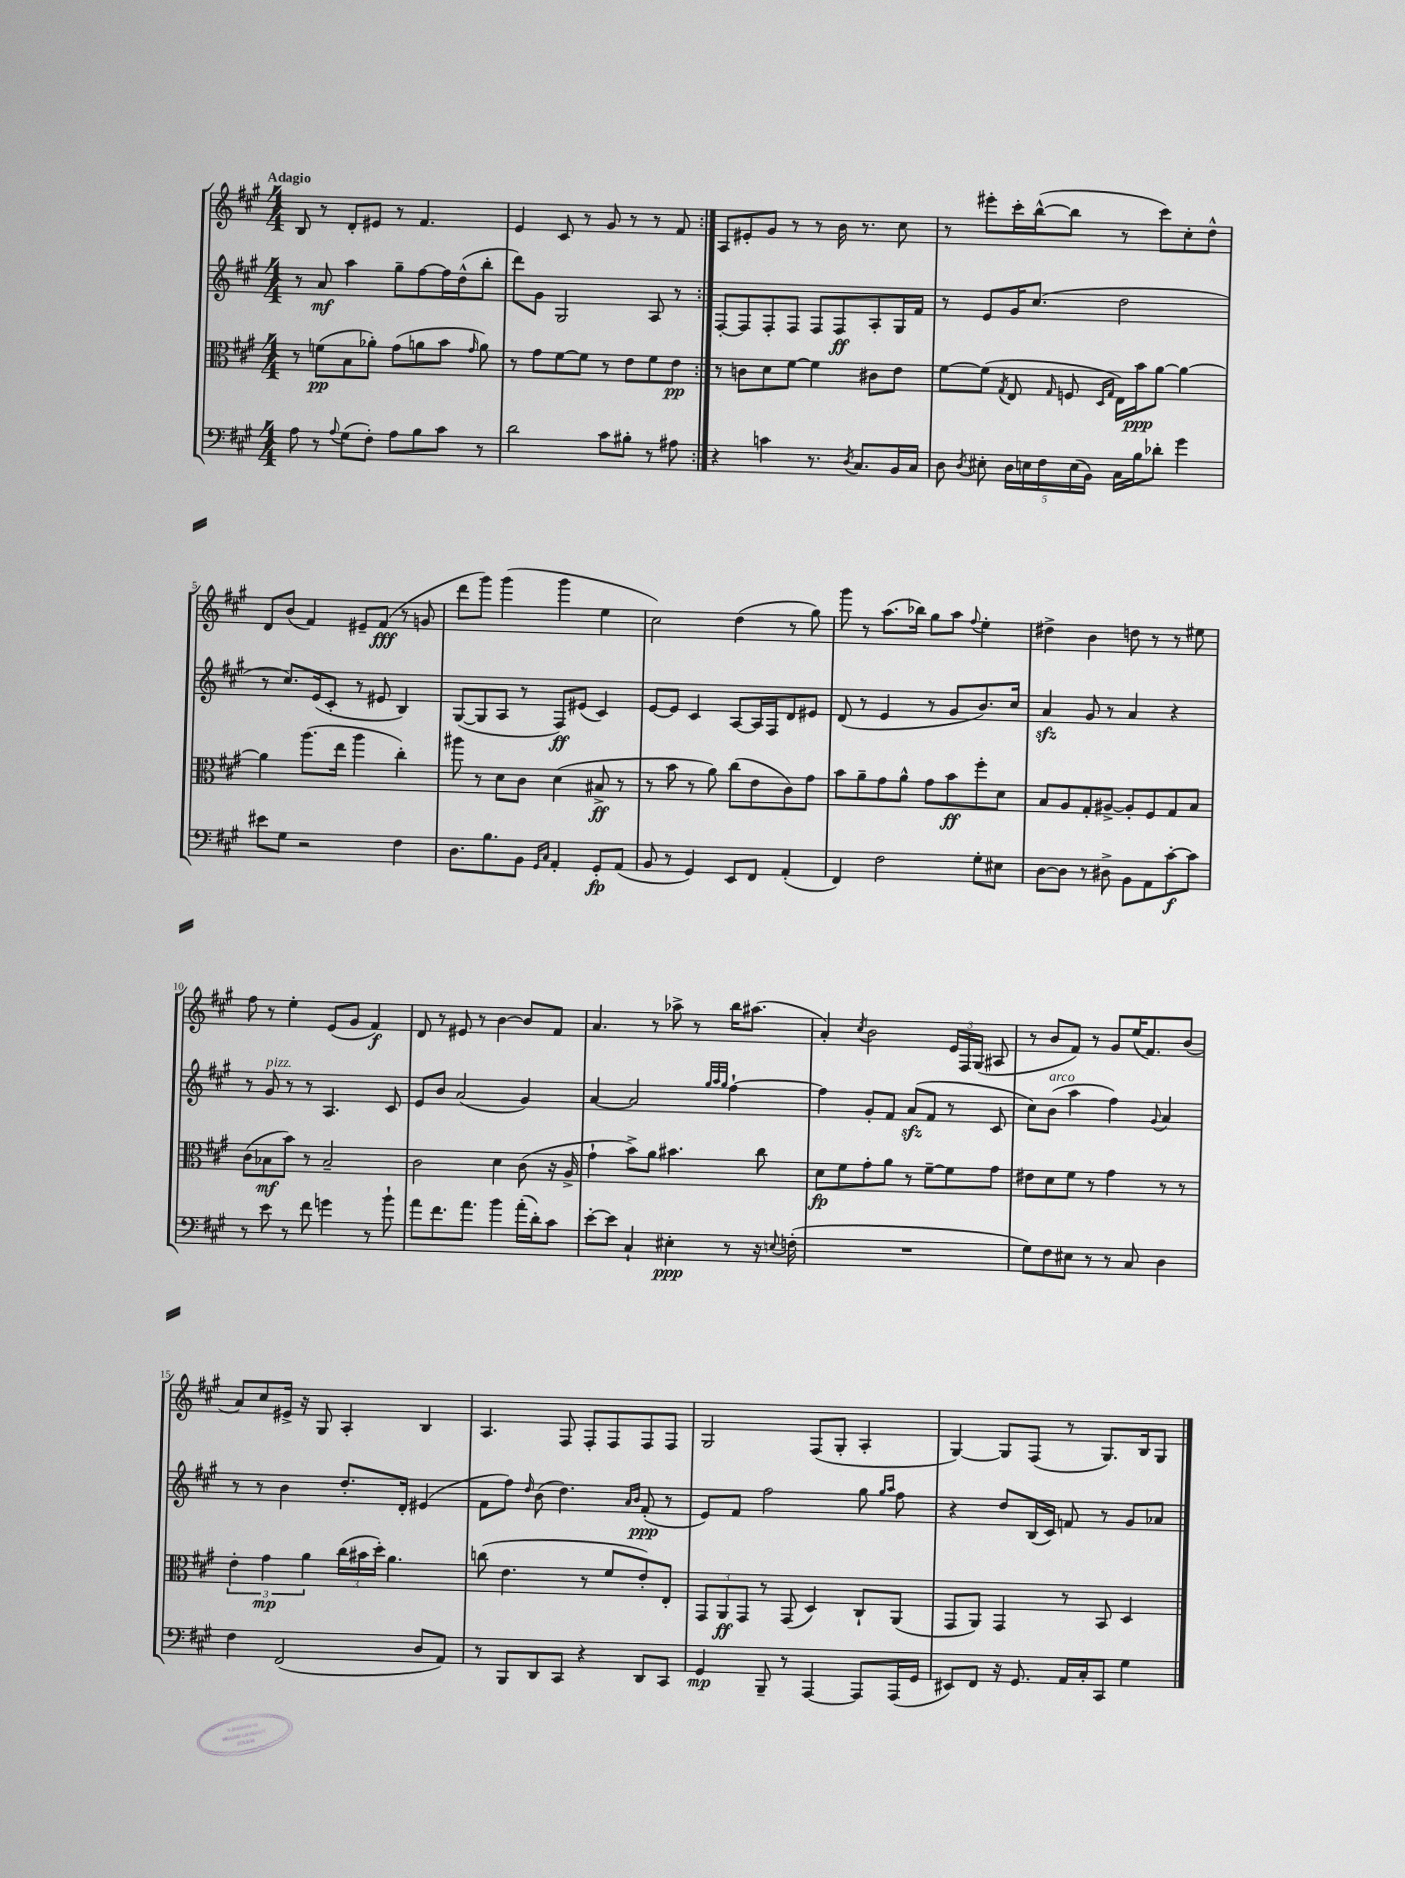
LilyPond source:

<<
\new StaffGroup <<
\new Staff = "s0" {
    \clef treble \key a \major \numericTimeSignature \time 4/4 \tempo "Adagio"
    \autoBeamOff \repeat volta 2 { b8 r8 d'8[-. eis'8] r8 fis'4. |
    e'4 cis'8 r8 gis'8 r8 r8 fis'8 | }
    a8[ eis'8-. gis'8] r8 r8 b'16 r8. cis''8 |
    r8 eis'''8[-. cis'''16-. b''16~-^( b''8] r8 cis'''8[) cis''8-. d''8]-^ |
    d'8[ b'8]( fis'4) eis'8[-- fis'8]\fff( r8 g'8 |
    d'''8[ gis'''8]) gis'''4( gis'''4 e''4 |
    cis''2) d''4( r8 gis''8) |
    gis'''8 r8 a''8.[( bes''16]) gis''8[ a''8] \appoggiatura { fis''8 } e''4-. |
    dis''4-> b'4 d''8 r8 r8 eis''8 |
    fis''8 r8 e''4-. e'8[( gis'8] fis'4\f) |
    d'8 r8 eis'8 r8 b'4~ b'8[ fis'8] |
    a'4. r8 aes''8-> r8 b''16[ ais''8.]( |
    a'4-.) \acciaccatura { cis''8 } b'2 \tuplet 3/2 { e'16[ fis16 gis16]( } ais8 |
    r8 b'8[ fis'8]) r8 gis'8[ e''16( fis'8.) b'8]( |
    a'8[) cis''8 eis'16]-> r16 gis8 a4-. b4 |
    a4. fis8 fis8[-. fis8 fis8 fis8] |
    gis2 fis8[( gis8]-. a4-. |
    gis4~) gis8[ fis8]( r8 gis8.[) b16 gis8] \bar "|." |
}
\new Staff = "s1" {
    \clef treble \key a \major \numericTimeSignature \time 4/4
    \autoBeamOff \repeat volta 2 { r8 a'8\mf a''4 gis''8[-- fis''8~ fis''16 d''16-^( b''8]-. |
    d'''8[) gis'8] gis2 a8 r8 | }
    fis8[~-. fis8 fis8-. fis8] fis8[ fis8\ff a8-. gis16 fis'16] |
    r8 e'8[ gis'16 cis''8.]( d''2 |
    r8 cis''8.[) e'16( cis'8]-. r8 eis'8 b4) |
    gis8[~( gis8 a8] r8 fis8[\ff) eis'8]( cis'4) |
    e'8[~ e'8] cis'4 a8[~ a16 fis16 d'8 eis'8] |
    d'8( r8 e'4 r8 gis'8[ b'8.) cis''16] |
    a'4\sfz gis'8 r8 a'4 r4 |
    r8 gis'8^\markup { \italic "pizz." } r8 r8 a4. cis'8 |
    e'8[ b'8] a'2( gis'4) |
    a'4~ a'2 \grace { gis''32[ a''32 gis''32] } fis''4~-! |
    fis''4 gis'8[-. fis'8] a'8[\sfz( fis'8] r8 cis'8 |
    cis''8[) b'8]^\markup { \italic "arco" }( a''4 fis''4) \appoggiatura { gis'8 } a'4 |
    r8 r8 b'4 d''8.[-. d'16]-. eis'4( |
    fis'8[ fis''8]) \grace { d''16 } b'8( d''4.) \grace { a'16[ b'16] } fis'8-.\ppp( r8 |
    e'8[) fis'8] fis''2 gis''8 \grace { gis''16[ a''16] } fis''8 |
    r4 d''8[ b16( cis'16]) f'8 r8 gis'8[ aes'8] \bar "|." |
}
\new Staff = "s2" {
    \clef alto \key a \major \numericTimeSignature \time 4/4
    \autoBeamOff \repeat volta 2 { r8 f'8[\pp( b8 aes'8]-.) gis'8[( a'8 b'8] \grace { gis'16 } a'8) |
    r8 gis'8[ fis'8~ fis'8] r8 e'8[ fis'8 e'8]\pp | }
    r8 c'8[ d'8 fis'8]~ fis'4 cis'8[ e'8] |
    fis'8[~ fis'8]( \acciaccatura { gis8 } e8 \grace { gis16 } f8 \grace { d16[ gis16] } e16[) b'16\ppp a'8]~ a'4~ |
    a'4 a''8.[( e''16] a''4 cis''4-.) |
    ais''8 r8 d'8[ cis'8] d'4( bis8->\ff r8 |
    r8 b'8 r8 a'8) cis''8[( e'8 cis'8) gis'8] |
    b'8[ a'8-- gis'8 a'8]-^ gis'8[ b'8\ff fis''8-. d'8] |
    b8[ a8 gis8-. ais8]~-> ais8[-. fis8 gis8 b8] |
    cis'8[( bes8\mf b'8]) r8 bes2-- |
    cis'2 d'4 cis'8( r16 a16-> |
    gis'4-! b'8[->) a'8] bis'4. cis''8 |
    d'8[\fp fis'8 gis'8-. a'8] r8 fis'8[~-- fis'8 gis'8] |
    eis'8[ d'8 fis'8] r8 gis'4 r8 r8 |
    \tuplet 3/2 { e'4-. gis'4\mp a'4 } \tuplet 3/2 { cis''16[( bis'16 d''16]-.) } a'4. |
    c''8( e'4. r8 fis'8[ e'8-.) e8]-. |
    \tuplet 3/2 { gis,8[ a,8\ff gis,8] } r8 gis,8( d4) cis8[-! a,8]( |
    gis,8[ a,8]) gis,4 r8 b,8 d4 \bar "|." |
}
\new Staff = "s3" {
    \clef bass \key a \major \numericTimeSignature \time 4/4
    \autoBeamOff \repeat volta 2 { a8 r8 \appoggiatura { a8 } gis8[( fis8]-.) a8[ b8 cis'8] r8 |
    d'2 cis'8[ bis8]-. r8 ais8 | }
    r4 c'4 r8. \acciaccatura { d8 } cis8.[ b,16 cis16] |
    d8 \acciaccatura { d8 } eis8-. \tuplet 5/4 { d16[ e16 fis16 e16( b,16]) } cis16[ b16 des'8]-. gis'4 |
    eis'8[ gis8] r2 fis4 |
    d8.[ b8. b,8] \grace { gis,16[ cis16] } a,4-. gis,8[-.\fp a,8]( |
    b,8 r8 gis,4) e,8[ fis,8] a,4-.( |
    fis,4) fis2 gis8[-. eis8] |
    d8[~ d8] r8 dis8-> b,8[ a,8 cis'8~-.\f cis'8] |
    r8 e'8 r8 fis'8 g'4 r8 b'8-! |
    a'8[ fis'8. a'8.] b'4 a'16[-.( d'16-.) cis'8] |
    e'8[~-. e'8] cis4-! eis4-.\ppp r8 r16 \appoggiatura { e8 } f16-.( |
    R1 |
    gis8[) fis8 eis8] r8 r8 cis8 d4 |
    fis4 fis,2( d8[ a,8]) |
    r8 b,,8[ d,8 cis,8] r4 d,8[ cis,8] |
    gis,4\mp b,,8-- r8 a,,4~ a,,8[ a,,16( gis,16] |
    eis,8[) fis,8] r16 gis,8. a,16[ cis16-. cis,8] gis4 \bar "|." |
}
>>
>>
